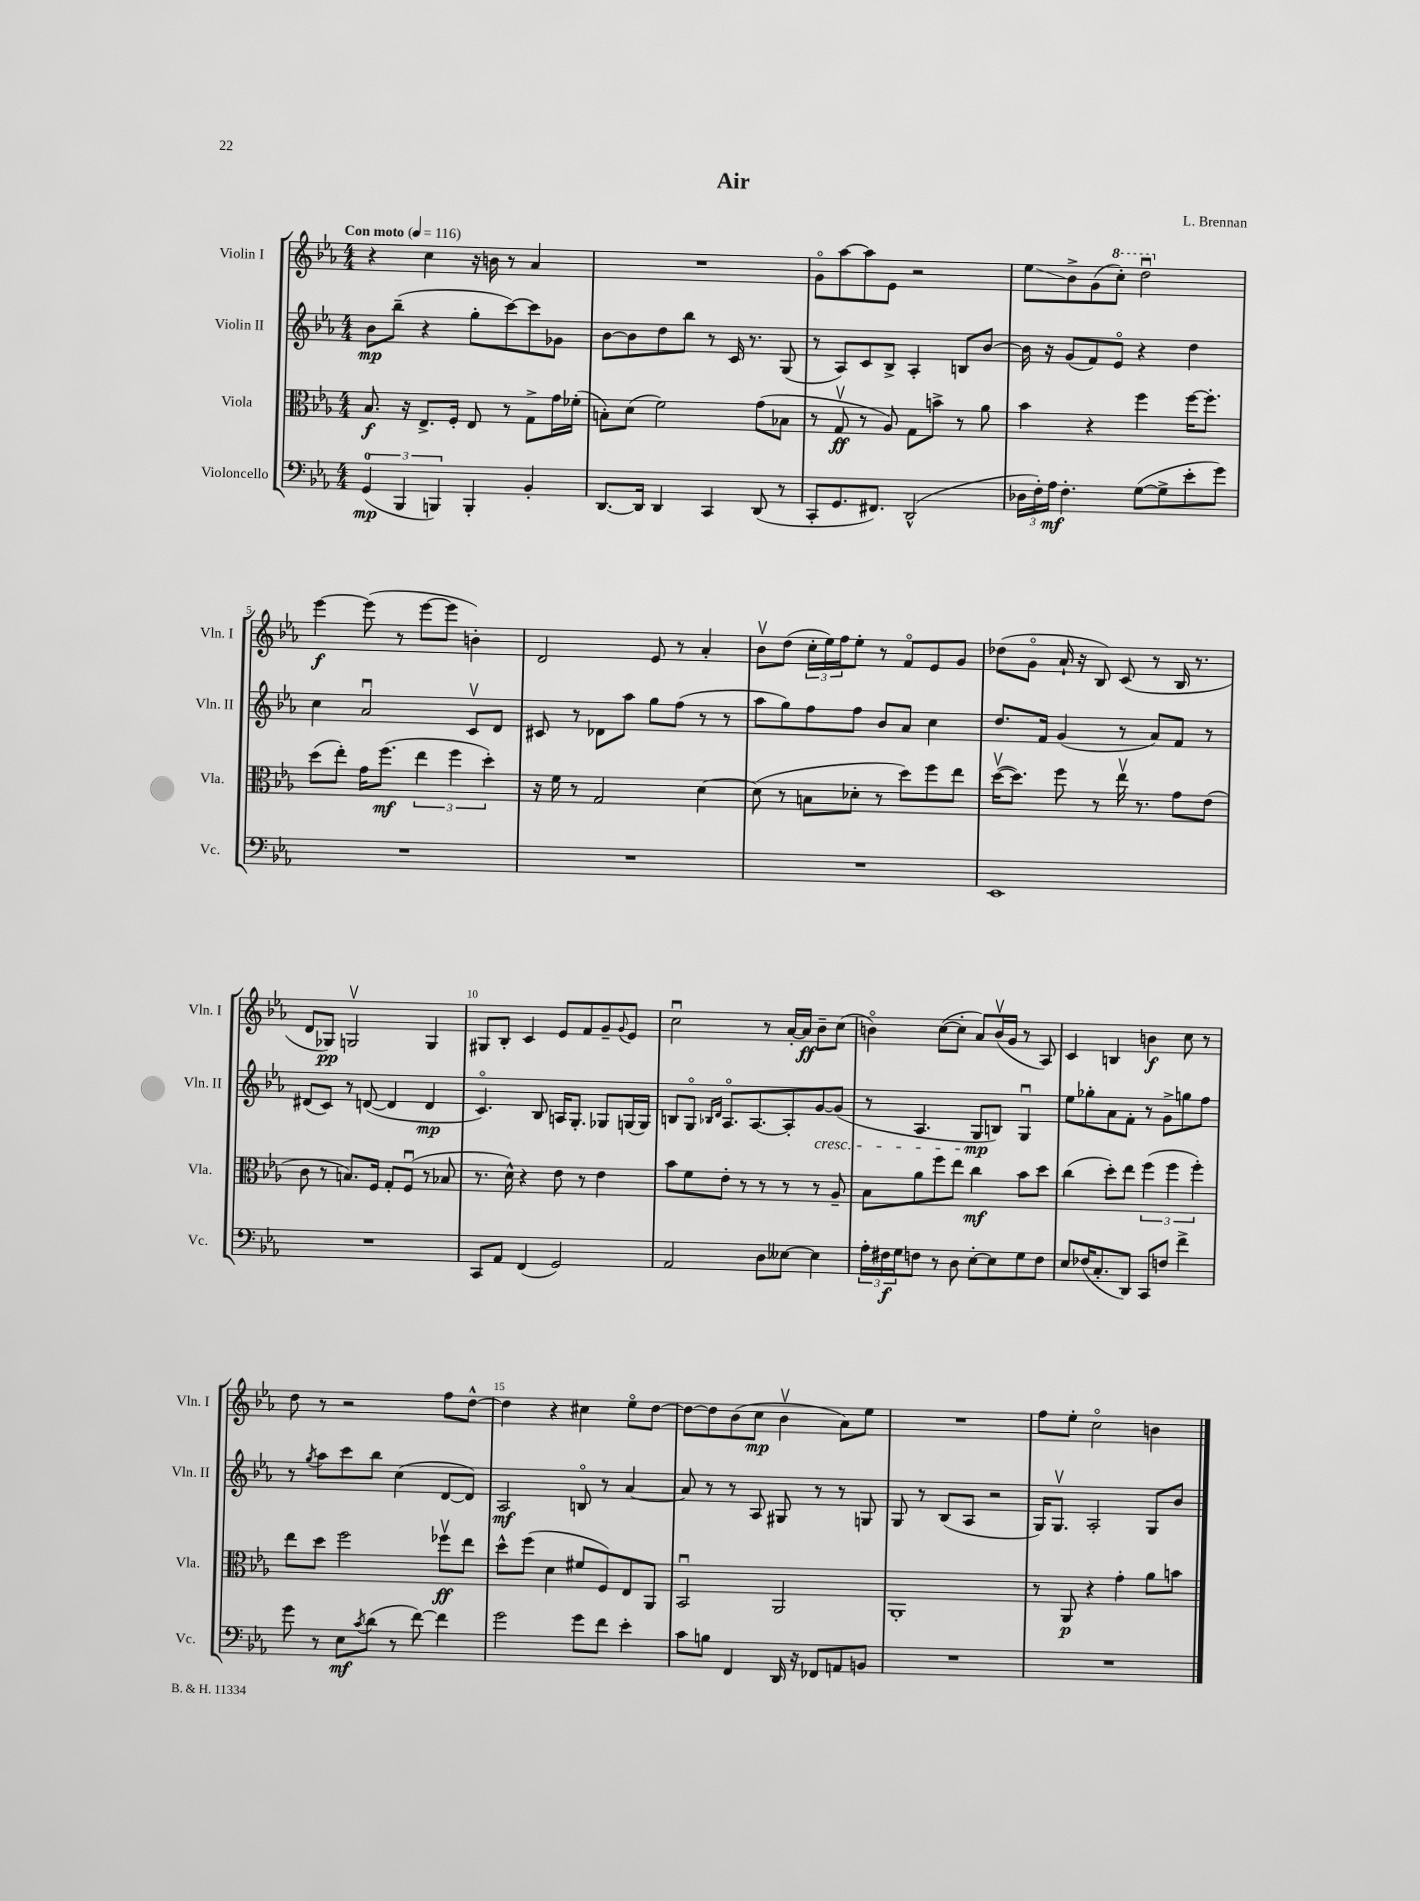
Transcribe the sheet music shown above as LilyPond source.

\header { title = "Air" composer = "L. Brennan" }
<<
\new StaffGroup <<
\new Staff = "s0" \with { instrumentName = "Violin I" shortInstrumentName = "Vln. I" } {
    \clef treble \key ees \major \numericTimeSignature \time 4/4 \tempo "Con moto" 4 = 116
    r4 c''4 r16 b'16 r8 aes'4 |
    R1 |
    g'8\flageolet aes''8~ aes''8 ees'8 r2 |
    ees''8\glissando bes'8-> g'8( \ottava #1 c'''8-.) d'''2\downbow \ottava #0 |
    ees'''4~\f ees'''8( r8 ees'''8~ ees'''8 b'4-.) |
    d'2 ees'8 r8 aes'4-. |
    bes'8\upbow d''8( \tuplet 3/2 { c''16-. ees''16) f''16 } ees''8-. r8 f'8\flageolet ees'8 g'8 |
    des''8( g'8\flageolet aes'16-! r16 bes8) c'8( r8 bes16 r8. |
    d'8 ges8\pp) g2\upbow g4 |
    gis8 bes8-. c'4 ees'8 f'8 g'8-- \appoggiatura { g'8 } ees'8 |
    c''2\downbow r8 aes'16~-. aes'16\ff bes'8-- c''8( |
    b'4\flageolet) c''8~( c''8-. aes'8) b'16\upbow( g'16 r8 aes8) |
    c'4 b4 b'4\f c''8 r8 |
    d''8 r8 r2 f''8 d''8~-^ |
    d''4 r4 cis''4 ees''8\flageolet d''8~ |
    d''8~ d''8 bes'8( c''8\mp bes'4\upbow aes'8) ees''8 |
    R1 |
    f''8 ees''8-. c''2\flageolet b'4 \bar "|." |
}
\new Staff = "s1" \with { instrumentName = "Violin II" shortInstrumentName = "Vln. II" } {
    \clef treble \key ees \major \numericTimeSignature \time 4/4
    bes'8\mp bes''8--( r4 g''8-. c'''8~) c'''8 ges'8 |
    bes'8~ bes'8 d''8 bes''8 r8 c'16 r8. g8( |
    r8 aes8) c'8 bes8-> aes4-. b8 bes'8~ |
    bes'16 r16 g'8( f'8) ees'8\flageolet r4 d''4 |
    c''4 aes'2\downbow c'8\upbow d'8 |
    cis'8 r8 des'8 aes''8 g''8 f''8( r8 r8 |
    aes''8 g''8) f''8 f''8 bes'8 aes'8 c''4 |
    d''8. f'16 g'4( r8 aes'8) f'8 r8 |
    dis'8( c'8) r8 d'8~( d'4 d'4\mp |
    c'4.\flageolet) bes8 a16 g8.-. ges8 g16( g16) |
    b8 g8\flageolet \grace { bes16 d'16 } aes8.\flageolet aes8.~ aes8-. g'8~\cresc g'8( |
    r8 aes4. g8\mp\! b8) g4\downbow |
    ees''8 ges''8-. aes'8 f'8-. r8 g'8-> g''8 f''8 |
    r8 \acciaccatura { g''8 } aes''8 c'''8 bes''8 c''4( d'8~ d'8) |
    aes2\mf b8\flageolet r8 aes'4~ |
    aes'8 r8 r8 aes8 gis8 r8 r8 g8 |
    g8 r8 bes8( aes8 r2 |
    g16) g8.\upbow aes2-. g8 bes'8 \bar "|." |
}
\new Staff = "s2" \with { instrumentName = "Viola" shortInstrumentName = "Vla." } {
    \clef alto \key ees \major \numericTimeSignature \time 4/4
    bes8.\f r16 ees8.-> f16-. ees8 r8 g8-> g'16 fes'16-.( |
    b8-.) d'8( f'2) g'8( bes8 |
    r8 g8\upbow\ff r8 aes8) g8 b'8-> r8 aes'8 |
    bes'4 r4 f''4 f''16~ f''8.-. |
    d''8( ees''8-.) g'16 f''8.\mf( \tuplet 3/2 { ees''4 f''4 d''4-.) } |
    r16 f'16 r8 g2 d'4~ |
    d'8( r8 b8 des'8-. r8 d''8) f''8 ees''8 |
    d''16~\upbow( d''8.) f''8 r8 ees''16\upbow r8. g'8 ees'8( |
    c'8 r8 b8.) f16 g8-. f8\downbow( r8 bes8 |
    r8. d'16-^) r4 ees'8 r8 ees'4 |
    bes'8 f'8 ees'8-. r8 r8 r8 r8 aes8-- |
    bes8 aes'8 f''8 ees''8 c''4\mf bes'8 d''8 |
    c''4( d''8-.) ees''8 \tuplet 3/2 { f''4( f''4 f''4-.) } |
    ees''8 d''8 f''2 fes''8\upbow\ff ees''8 |
    d''8-^ f''8( d'4 fis'8 f8) ees8 aes,8 |
    bes,2\downbow aes,2 |
    aes,1-. |
    r8 aes,8\p r4 g'4-. aes'8 b'8 \bar "|." |
}
\new Staff = "s3" \with { instrumentName = "Violoncello" shortInstrumentName = "Vc." } {
    \clef bass \key ees \major \numericTimeSignature \time 4/4
    \tuplet 3/2 { g,4-0\mp( bes,,4 b,,4) } b,,4-. bes,4-. |
    d,8.~ d,16 d,4 c,4 d,8( r8 |
    c,8-. g,8. fis,8.) d,2-^( |
    \tuplet 3/2 { des16 f16-.) aes16\mf } f4.-. g8~( g8-> ees'8-. g'8) |
    R1 |
    R1 |
    R1 |
    ees,1 |
    R1 |
    c,8 aes,8 f,4( g,2) |
    aes,2 d8 eeses8~ eeses4 |
    \tuplet 3/2 { aes16-. fis16\f g16 } f8 r8 d8 ees8~-. ees8 g8 f8 |
    ees8 fes16( c8.-. d,8) c,8 f8 f'4-> |
    g'8 r8 ees8\mf \acciaccatura { c'8 } d'8( r8 f'8~) f'4 |
    g'2 g'8 f'8 ees'4-. |
    c'8 b8 f,4 d,16 r16 fes,8 a,8 b,8 |
    R1 |
    R1 \bar "|." |
}
>>
>>
\layout { \context { \Score \override BarNumber.break-visibility = ##(#f #t #t) barNumberVisibility = #(every-nth-bar-number-visible 5) } }
